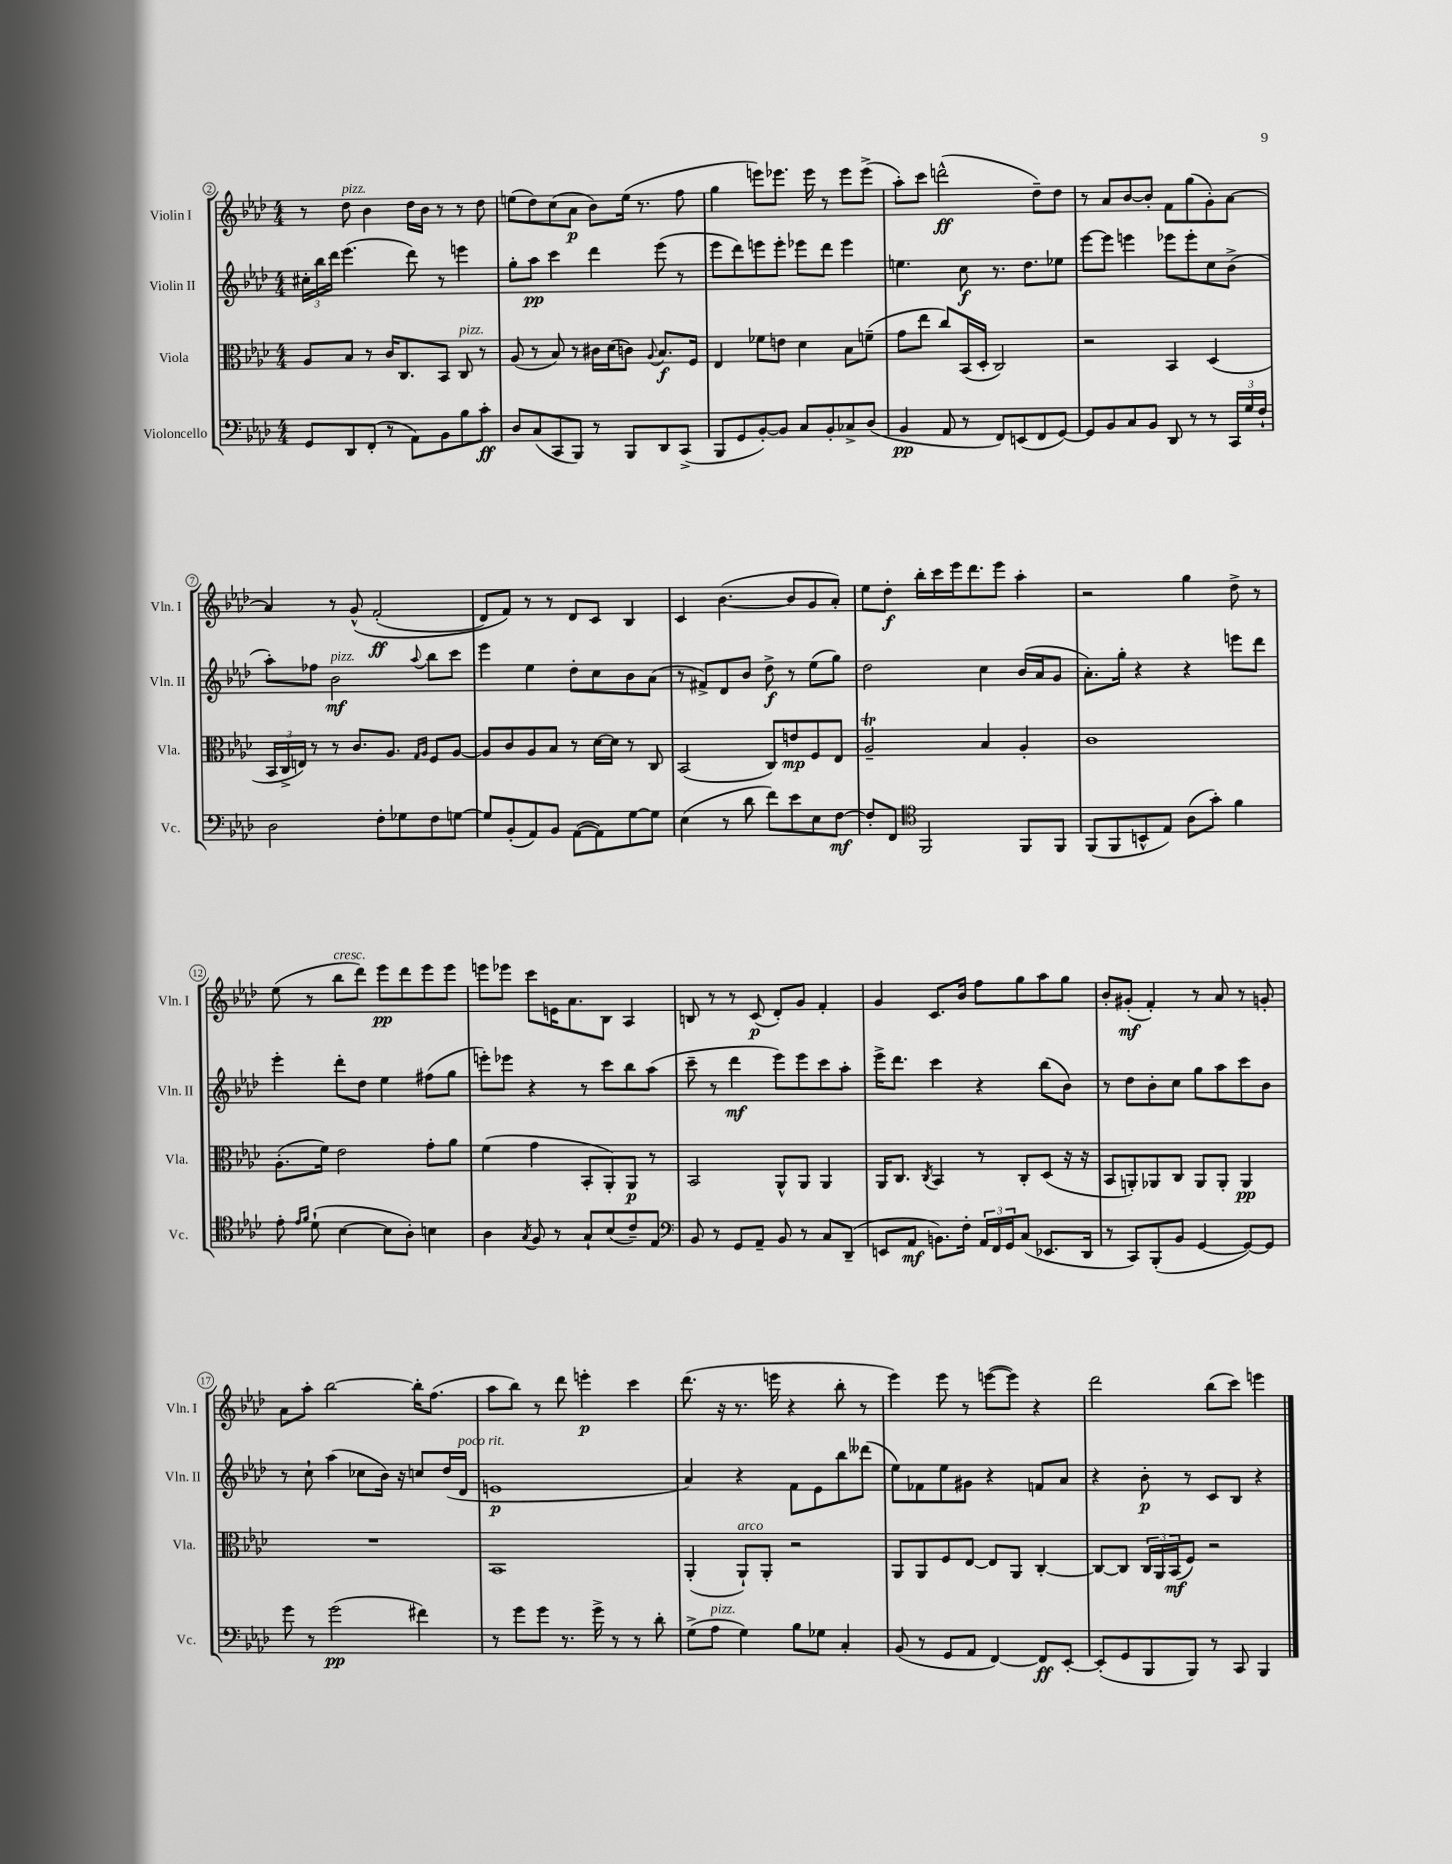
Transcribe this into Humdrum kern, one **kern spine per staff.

**kern	**kern	**kern	**kern
*staff4	*staff3	*staff2	*staff1
*clefF4	*clefC3	*clefG2	*clefG2
*k[b-e-a-d-]	*k[b-e-a-d-]	*k[b-e-a-d-]	*k[b-e-a-d-]
*M4/4	*M4/4	*M4/4	*M4/4
8GG/L	8A-/L	24cc#'\LL	8r
.	.	24bb-\	.
.	.	24ddd-\JJ	.
8DD-/	8B-/J	(4.eee-\	8dd-\
(8FF'/J	8r	.	4b-\
8r	16c/LK	.	.
.	8.C/	.	.
8AA-\L)	.	8ddd-\)	16dd-\LL
.	.	.	16b-\JJ
8BB-\	8BB-/J	8r	8r
8B-\	8C/	4eee\	8r
8c'\J	8r	.	8dd-\
=	=	=	=
8D-/L	(8A-/	8gg'\L	(8ee\L
(8C/	8r	8aa-\J	8dd-\)
8CC/	8B-/)	4ccc\	(8cc\
8BBB-/J)	8r	.	8a-\J
8r	16c#\LL	4ddd-\	8b-\L)
.	(16d-\J	.	.
8BBB-/L	8c\J)	.	(16ee\Jk
.	.	.	8.r
.	8qqA-/	.	.
8DD-/	8.B-/L	(8eee-\	.
(8CC^/J	.	8r	8ff\
.	16F/Jk	.	.
=	=	=	=
8BBB-/L	4E-/	8eee-\L	4gg\
8GG/	.	8ddd-\)	.
[8BB-'/)	8f-\L	8eee\	8eee\L)
8BB-/]J	8e\J	8eee'\J	8.eee-\J
8C/L	4d-\	8eee-\L	.
.	.	.	16eee-\
8BB-'/	.	8ddd-\J	8r
8C-^/	8B-\L	4eee-\	8eee-\L
(8D-/J	(8f~\J	.	(8eee-^\J
=	=	=	=
4BB-/	8g\L	4.ee\	8aa-'\L)
.	8ee-\J	.	8ccc\J
8AA-/	8cc/L)	.	(2ddd^^\
8r	(16BB-/L	8cc\	.
.	16D-'/JJ	.	.
8FF/L)	2C/)	8.r	.
(8EE/	.	.	.
.	.	8.dd-\L	.
8FF/	.	.	8dd-~\L)
[8GG/J)	.	8ee-\J	8dd-\J
=	=	=	=
8GG/]L	2r	[8eee-\L	8r
8BB-/	.	8eee-\]J	8a-/L
8C/	.	4eee\	[8b-/
8BB-/J	.	.	8b-'/]J
8DD-/	4BB-/	8eee-\L	8f\L
8r	.	8eee-'\	(8gg\
8r	(4D-/	8cc\	8g'\)
24CC/LL	.	(8b-^\J	[8a-\J
24G/	.	.	.
24F`/JJ	.	.	.
=	=	=	=
2D-\	24BB-/LL	8aa-'\L)	4a-/]
.	24C^/	.	.
.	24E/JJ)	.	.
.	8r	8ff-\J	.
.	8r	2b-\	8r
.	8.c/L	.	&(8g^^/
8F'\L	.	.	(2f'/
.	8.A-/J	.	.
8G-\	.	.	.
.	16qqG/LL	.	.
.	16qqA-/JJ	8qqaa-/	.
8F\	8F/L	8bb-\L	.
[8G\J	[8A-/J	8ccc\J	.
=	=	=	=
8G/]L	8A-/]L	4eee-\	8d-/L)
(8BB-'/	8c/	.	8f/J&)
8AA-/)	8A-/	4ee-\	8r
8BB-/J	8B-/J	.	8r
([8AA-\L	8r	8dd-'\L	8d-/L
8AA-\])	[16d-\LL	8cc\	8c/J
.	16d-\]JJ	.	.
[8G\	8r	8b-\	4B-/
8G\]J	8C/	(8a-\J	.
=	=	=	=
(4E-\	(2BB-/	8r	4c/
.	.	8f#^/L)	.
8r	.	8d-/	([4.b-\
8d-\	.	8b-/J	.
8f\L)	8C/L)	8dd-^\	.
8e-\	8e/	8r	8b-/]L
8E-\	8F/	(8ee-\L	8g/
[8F\J	8E-/J	8gg\J)	8a-'/J)
=	=	=	=
8F'/]L	2A-~/	2dd-\	8ee-\L
8FF/J	.	.	8dd-'\J
*clefC4	*	*	*
2FF/	.	.	16bb-'\LL
.	.	.	16ccc\
.	.	.	16eee-\J
.	.	.	8.ddd-\
.	4B-/	4cc\	.
.	.	.	8eee-\J
8FF/L	4A-'/	(16b-/LL	4aa-'\
.	.	16a-/J	.
8FF/J	.	8g/J	.
=	=	=	=
(8FF/L	1c	8.a-'\L)	2r
8FF/	.	.	.
.	.	16gg'\Jk	.
8BB^^/	.	4r	.
8E-/J)	.	.	.
(8A-\L	.	4r	4gg\
8g'\J)	.	.	.
4f\	.	8eee\L	8dd-^\
.	.	8ddd-\J	8r
=	=	=	=
8e-'\	(8.A-'\L	4eee-'\	(8ee-\
16qqe-/LL	.	.	.
16qqf/JJ	.	.	.
(8d-`\	.	.	8r
.	16f\Jk)	.	.
[4B-\	2e-\	8ddd-'\L	8bb-\L
.	.	8dd-\J	8ddd-\J)
8B-\]L	.	4ee-\	8eee-\L
8A-'\J)	.	.	8ddd-\
4B\	8g'\L	(8ff#\L	8eee-\
.	8a-\J	8gg\J	8eee-\J
=	=	=	=
4A-\	(4f\	8eee'\L)	8eee\L
.	.	8eee-\J	8eee-\J
8qG/	.	.	.
8F/	4g\	4r	8ccc\L
8r	.	.	16e\K
.	.	.	8.a-\
8G`/L	8BB-'/L	8r	.
(8B-/	8AA-'/)	8ccc\L	8B-\J
8c~/)	8AA-/J	8bb-\	4A-/
8E-/J	8r	(8aa-\J	.
=	=	=	=
*clefF4	*	*	*
8BB-/	2BB-/	8ccc~\	8B/
8r	.	8r	8r
8GG/L	.	4ddd-\	8r
8AA-~/J	.	.	(8c/
8BB-/	8AA-^^/L	8eee-\L)	8d-'/L)
8r	8AA-/J	8eee-\	8g/J
8C/L	4AA-/	8ccc\	4f'/
(8DD-~/J	.	8aa-'\J	.
=	=	=	=
8EE/L	16AA-/LK	16eee-^\LK	4g/
.	8.C/J	8.ddd-\J	.
8AA-/J	.	.	.
.	8qC/	.	.
8.BB\L)	4BB-/	4ccc\	8.c/L
16F'\Jk	.	.	16b-/Jk
24AA-/LL	8r	4r	8ff\L
24FF/	.	.	.
24GG/J	.	.	.
(8C/J	8C'/L	.	8gg\
8.EE-/L	(8D-/J	(8bb-\L	8aa-\
.	16r	8b-\J)	8gg\J
16DD-/Jk	16r	.	.
=	=	=	=
8r	8BB-/L	8r	8b-'/L
8CC/L)	8AA'/)	8dd-\L	(8g#'/J
(8BBB-'/	8AA-/	8b-'\	4f'/)
8BB-/J	8C/J	8cc\J	.
[4GG/	8AA-/L	8gg\L	8r
.	8AA-'/J	8aa-\	8a-/
8GG/_L)	4AA-/	8ccc\	8r
8GG/]J	.	8b-\J	8g'/
=	=	=	=
8g\	1r	8r	8a-\L
8r	.	8cc`\	8aa-'\J
(2g\	.	(4aa-\	[2bb-\
.	.	8cc-\L	.
.	.	16b-\Jk)	.
.	.	16r	.
4f#\)	.	8cc/L	16bb-'\]LK
.	.	.	(8.ff\J
.	.	(16dd-/L	.
.	.	16d-/JJ	.
=	=	=	=
8r	1BB-	1e	8aa-\L
8g\L	.	.	8bb-\J)
8g\J	.	.	8r
8.r	.	.	8ddd-\
.	.	.	4eee'\
16g^\	.	.	.
8r	.	.	.
8r	.	.	4ccc\
8d-'\	.	.	.
=	=	=	=
(8G^\L	(4AA-'/	4a-/)	(8.ddd-\
8A-\J	.	.	.
.	.	.	16r
4G\)	8AA-`/L)	4r	8.r
.	8AA-'/J	.	.
.	.	.	16eee\
8B-\L	2r	8f\L	4r
8G-\J	.	8e-\	.
4C'/	.	8bb-\	8bb-'\
.	.	(8ddd--\J	8r
=	=	=	=
(8BB-/	8AA-/L	8ee-\L)	4eee-\)
8r	8AA-/	8f-\	.
8GG/L	8F/	8ee-\	8eee-\
8AA-/J	[8E-/J	8g#\J	8r
[4FF/)	8E-/]L	4r	([8eee\L
.	8AA-/J	.	8eee\]J)
8FF/]L	[4C'/	8f/L	4r
[8EE-'/J	.	8a-/J	.
=	=	=	=
(8EE-'/]L	8C/_L	4r	2ddd-\
8GG/	8C/]J	.	.
8BBB-/	24C/LL	8b-'\	.
.	24AA-/	.	.
.	(24BB-/J	.	.
8BBB-/J)	8F/J)	8r	.
8r	2r	8c/L	(8bb-\L
8CC/	.	8B-/J	8ccc\J)
4BBB-/	.	4r	4eee\
==	==	==	==
*-	*-	*-	*-
